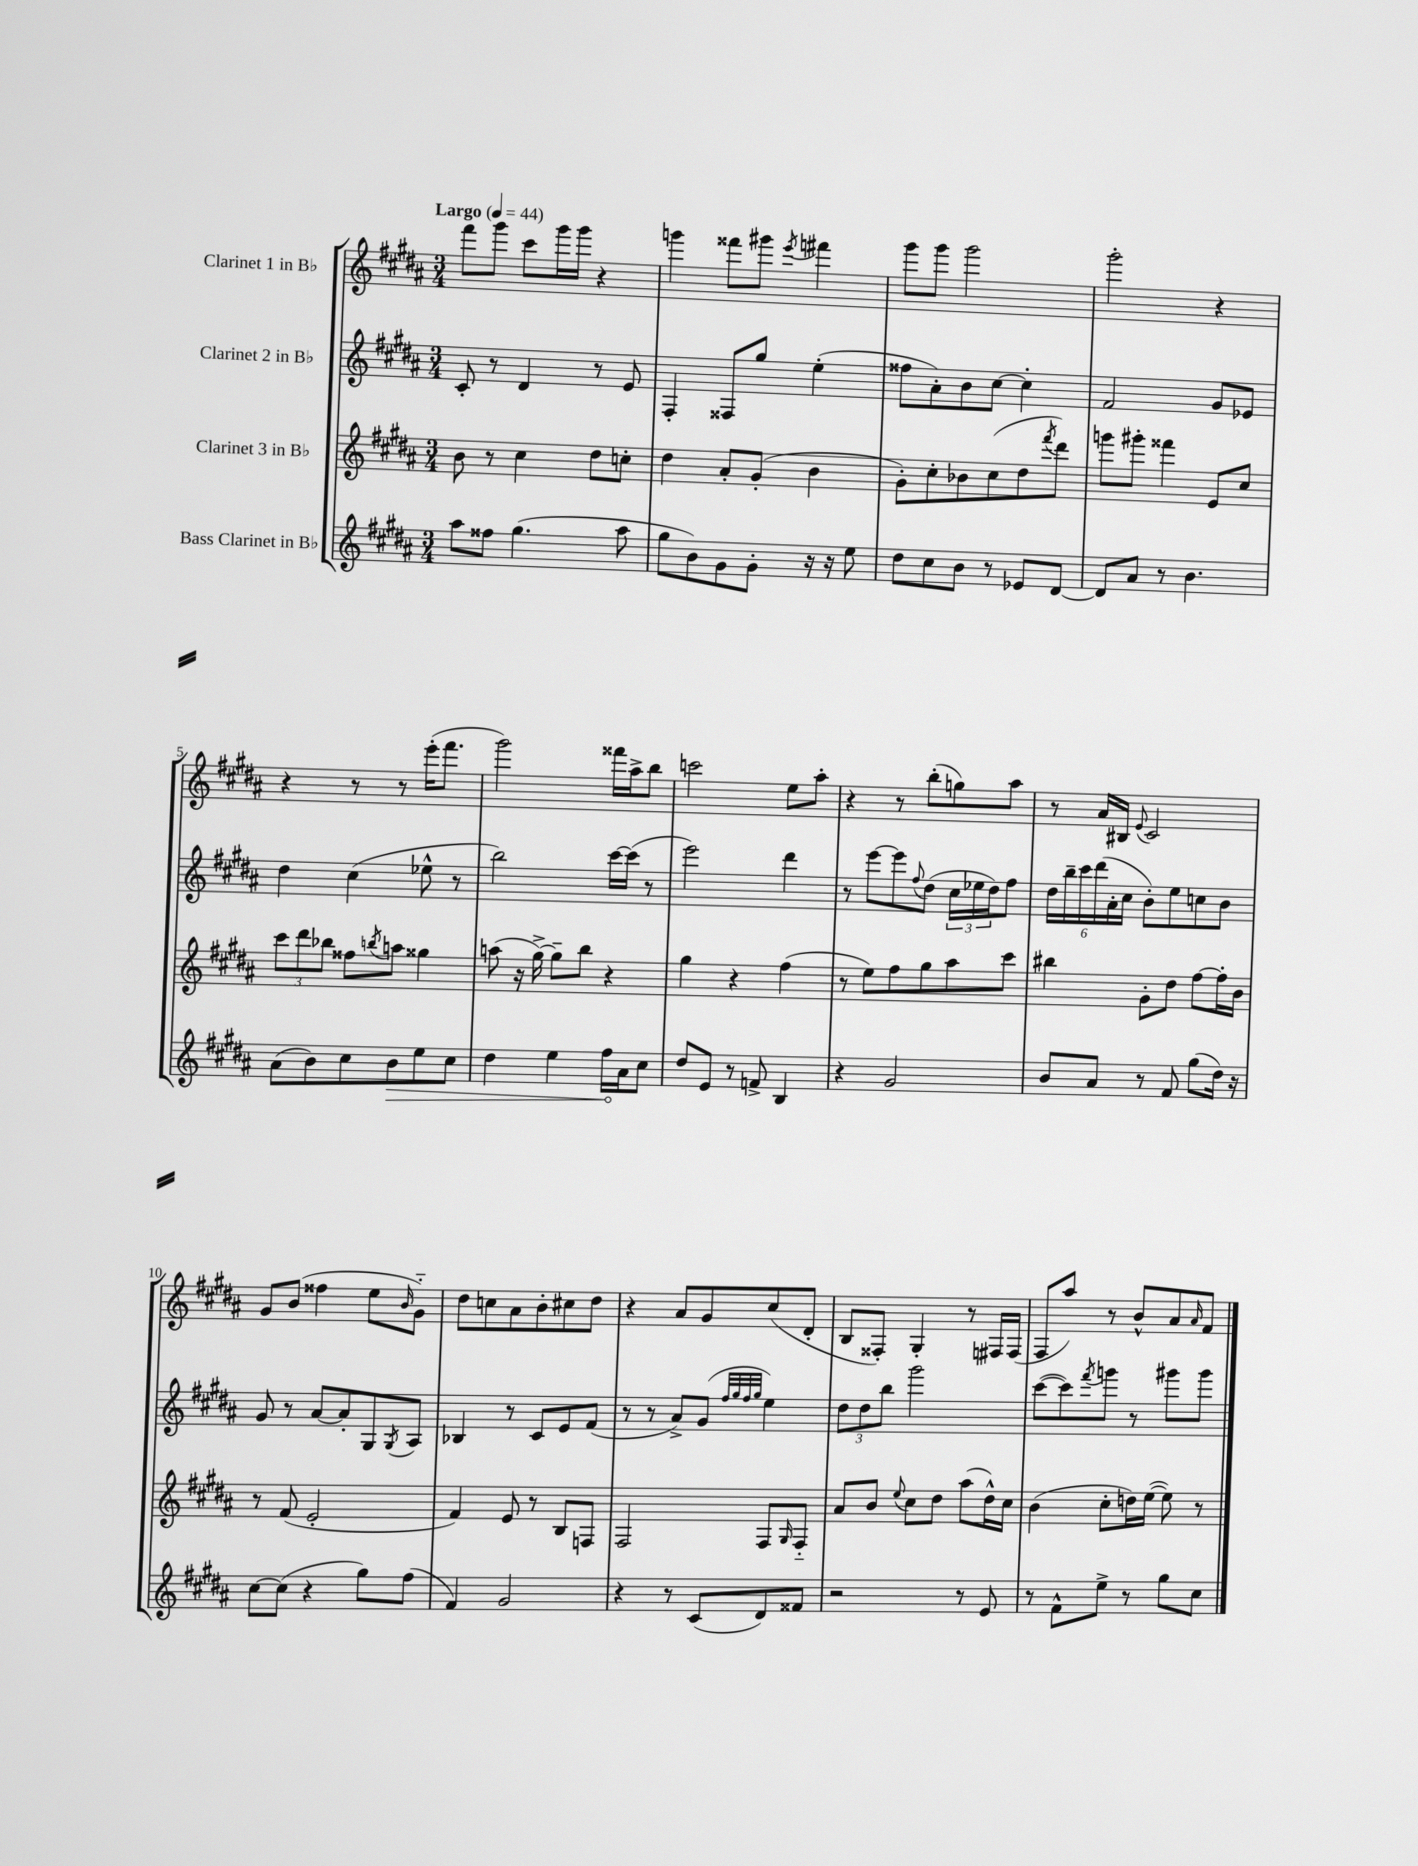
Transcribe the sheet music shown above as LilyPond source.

<<
\new StaffGroup <<
\new Staff = "s0" \with { instrumentName = "Clarinet 1 in Bb" } {
    \clef treble \key b \major \numericTimeSignature \time 3/4 \tempo "Largo" 4 = 44
    fis'''8 gis'''8 cis'''8 gis'''16 gis'''16 r4 |
    g'''4 fisis'''8 gis'''8 \acciaccatura { e'''8 } fis'''4 |
    gis'''8 gis'''8 gis'''2 |
    gis'''2-. r4 |
    r4 r8 r8 e'''16-.( fis'''8. |
    gis'''2) fisis'''16 ais''16-> b''8 |
    c'''2 e''8 ais''8-. |
    r4 r8 b''8-.( g''8) ais''8 |
    r8 ais'16 bis16 \appoggiatura { e'8 } cis'2 |
    gis'8 b'8( fisis''4 e''8 \grace { b'16 } gis'8-_) |
    dis''8 c''8 ais'8 b'8-. cis''8 dis''8 |
    r4 ais'8 gis'8 cis''8( dis'8-. |
    b8 fisis8-.) gis4-. r8 fis16 fis16( |
    fis8 ais''8) r8 b'8-^ ais'8 \grace { ais'16 } fis'8 \bar "|." |
}
\new Staff = "s1" \with { instrumentName = "Clarinet 2 in Bb" } {
    \clef treble \key b \major \numericTimeSignature \time 3/4
    cis'8-. r8 dis'4 r8 e'8 |
    fis4-. fisis8 gis''8 e''4-.( |
    fisis''8 ais'8-.) b'8 cis''8~ cis''4-. |
    fis'2 gis'8 ees'8 |
    dis''4 cis''4( ees''8-^ r8 |
    b''2) cis'''16~ cis'''16( r8 |
    e'''2) dis'''4 |
    r8 e'''8~ e'''8 \appoggiatura { fis''8 } dis''8( \tuplet 3/2 { cis''16 ees''16 dis''16) } fis''8 |
    \tuplet 6/4 { dis''16 b''16-- cis'''16 dis'''16( ais'16-. cis''16 } b'8-.) e''8 c''8 b'8 |
    gis'8 r8 ais'8~ ais'8-. gis8 \acciaccatura { gis8 } ais8 |
    bes4 r8 cis'8 e'8 fis'8( |
    r8 r8 ais'8->) gis'8( \grace { fis''32 gis''32 fis''32 gis''32 } e''4) |
    \tuplet 3/2 { dis''8 dis''8 b''8 } gis'''2 |
    cis'''8~( cis'''8) \acciaccatura { fis'''8 } g'''8 r8 gis'''8 gis'''8 \bar "|." |
}
\new Staff = "s2" \with { instrumentName = "Clarinet 3 in Bb" } {
    \clef treble \key b \major \numericTimeSignature \time 3/4
    b'8 r8 cis''4 dis''8 c''8-. |
    dis''4 ais'8-. gis'8-.( b'4 |
    gis'8-.) cis''8-. bes'8 cis''8( dis''8 \acciaccatura { fis'''8 } dis'''8) |
    g'''8 gis'''8-. fisis'''4 e'8 cis''8 |
    \tuplet 3/2 { cis'''8 dis'''8 bes''8 } fisis''8 \acciaccatura { b''8 } a''8 gisis''4 |
    a''8( r16 gis''16~->) gis''8-- b''8 r4 |
    gis''4 r4 fis''4( |
    r8 e''8) fis''8 gis''8 ais''8 cis'''8 |
    bis''4 gis'8-. dis''8 fis''8~ fis''16-. b'16 |
    r8 fis'8( e'2-. |
    fis'4) e'8 r8 b8 f8 |
    fis2 fis8 \grace { gis16 } fis8-_ |
    ais'8 b'8 \appoggiatura { e''8 } cis''8 dis''8 ais''8( dis''16-^) cis''16 |
    b'4( cis''8-. d''16) e''16~( e''8) r8 \bar "|." |
}
\new Staff = "s3" \with { instrumentName = "Bass Clarinet in Bb" } {
    \clef treble \key b \major \numericTimeSignature \time 3/4
    ais''8 fisis''8 gis''4.( ais''8 |
    gis''8 b'8) gis'8 gis'8-. r16 r16 e''8 |
    dis''8 cis''8 b'8 r8 ees'8 dis'8~ |
    dis'8 ais'8 r8 b'4. |
    ais'8( b'8) cis''8 \once \override Hairpin.circled-tip = ##t b'8\> e''8 cis''8 |
    dis''4 e''4 fis''16\! ais'16 cis''8 |
    dis''8 e'8 r8 f'8-> b4 |
    r4 gis'2 |
    b'8 ais'8 r8 fis'8 gis''8( dis''16) r16 |
    cis''8~ cis''8( r4 gis''8) fis''8( |
    fis'4) gis'2 |
    r4 r8 cis'8( dis'8) fisis'8 |
    r2 r8 e'8 |
    r8 fis'8-^ e''8-> r8 gis''8 cis''8 \bar "|." |
}
>>
>>
